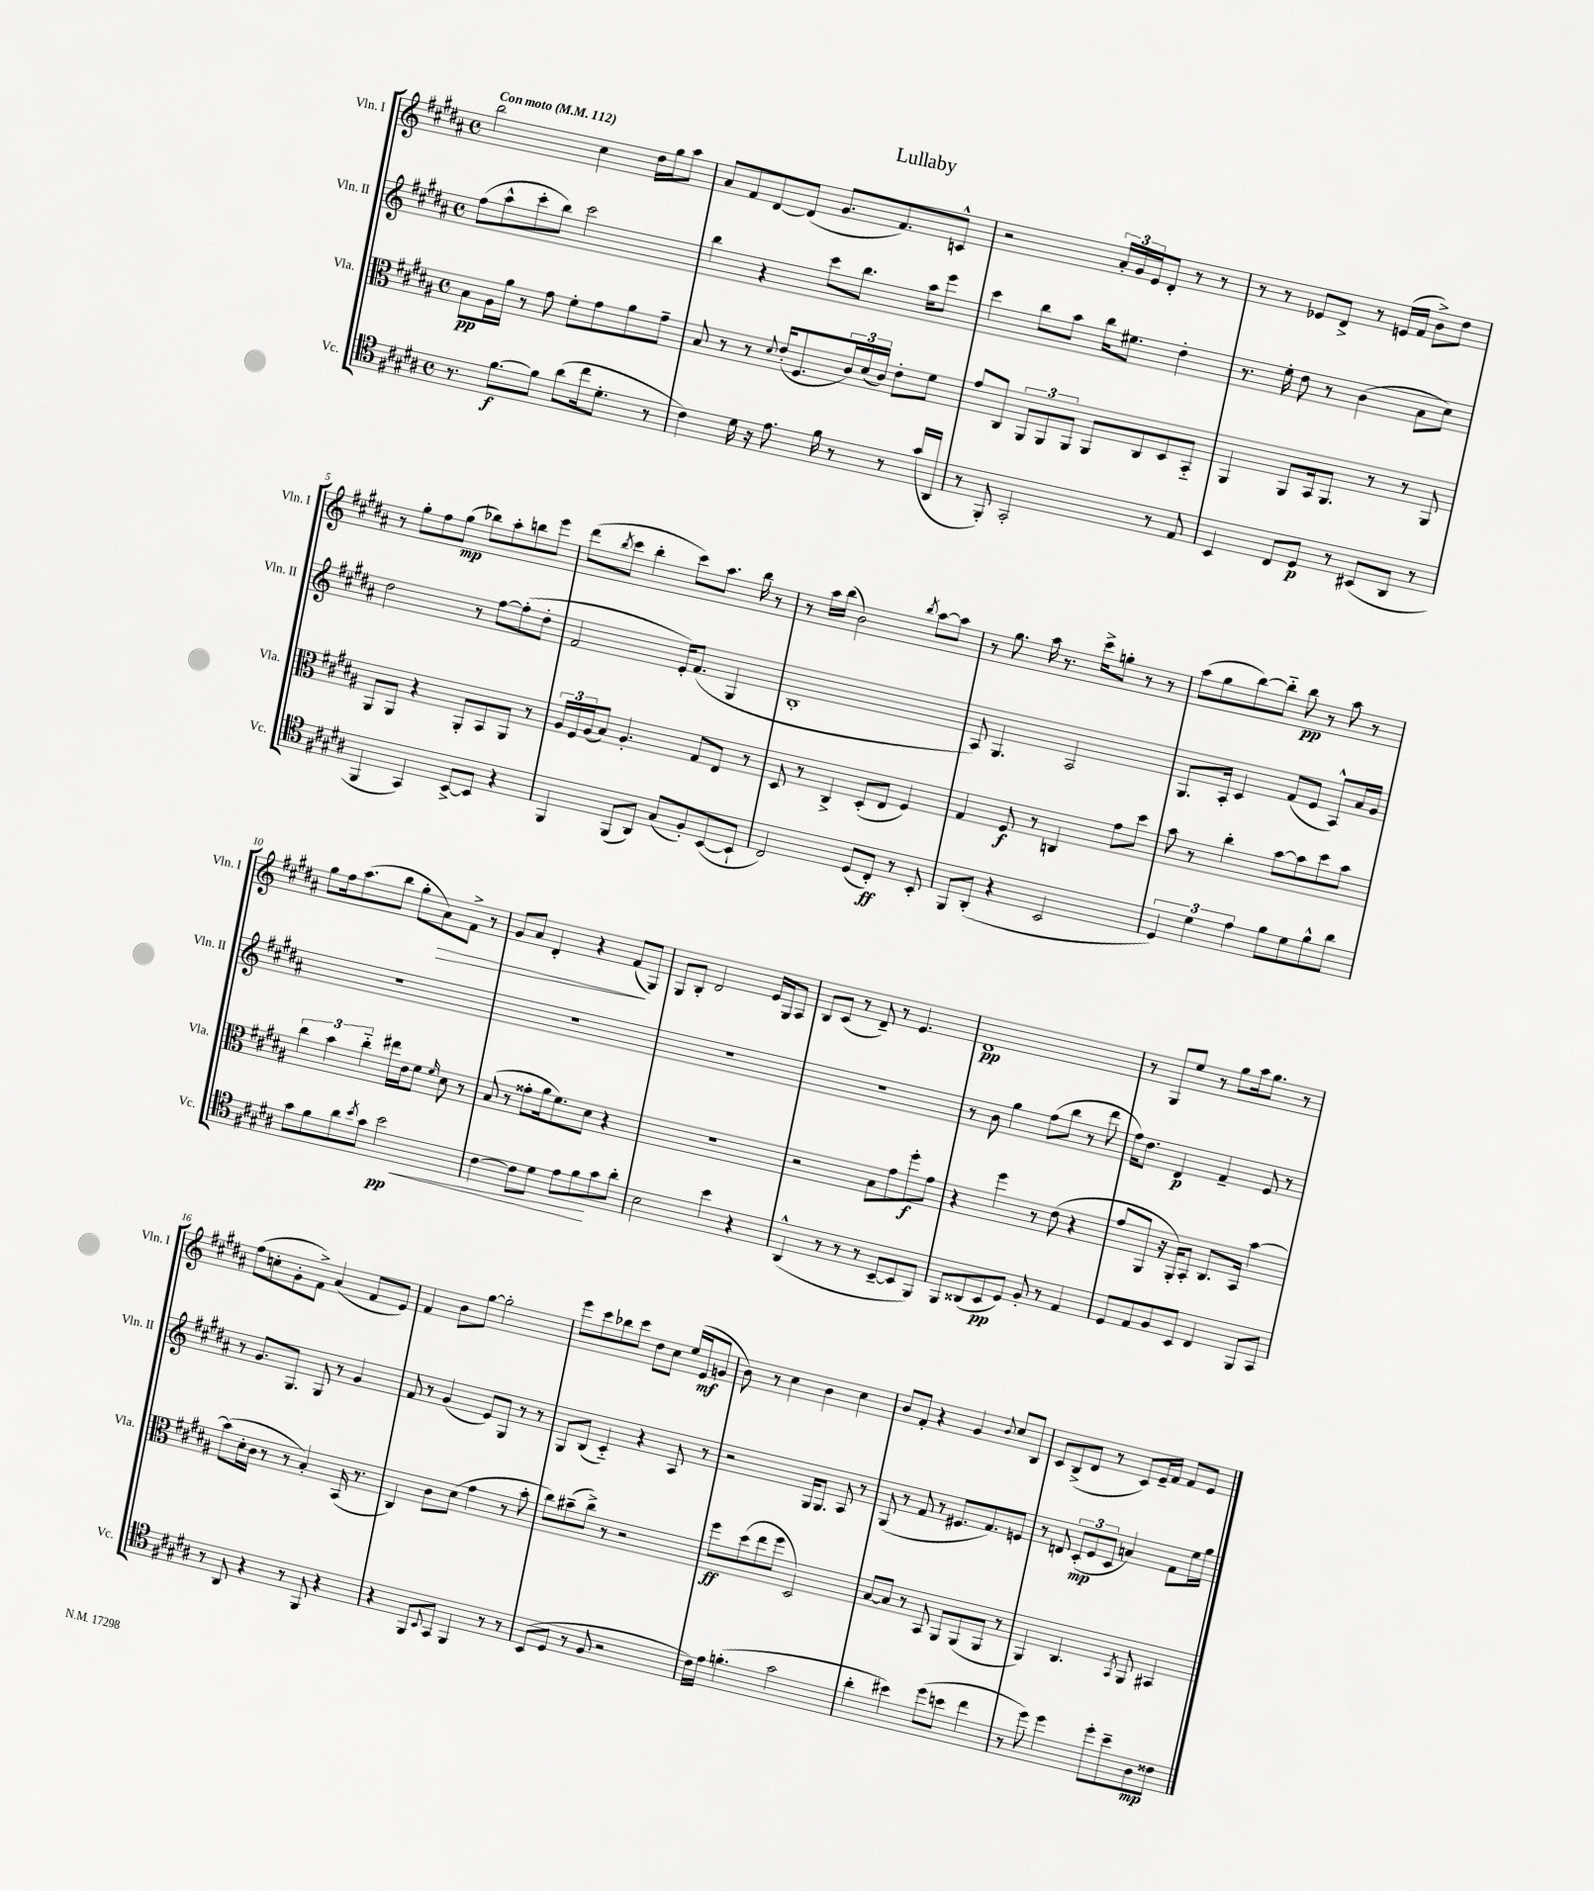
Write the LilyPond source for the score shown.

\header { title = "Lullaby" }
<<
\new StaffGroup <<
\new Staff = "s0" \with { instrumentName = "Vln. I" shortInstrumentName = "Vln. I" } {
    \clef treble \key b \major \defaultTimeSignature \time 4/4 \tempo "Con moto" 4 = 112
    b''2 cis''4 dis''16 gis''16 ais''8 |
    ais'8 fis'8 dis'8~ dis'8( gis'8. fis'8.) c'8-^ |
    r2 \tuplet 3/2 { ais'16-. gis'16 e'16 } dis'8-. r8 r8 |
    r8 r8 ees'8 dis'8-> r8 e'16( fis'16 b'8->) dis''8 |
    r8 gis''8-. fis''8 gis''8\mp( bes''8) ais''8-. b''8 e'''8 |
    dis'''8( \acciaccatura { b''8 } cis'''8 b''4-. cis'''8) ais''8. b''16 r8 |
    r8 ais''16 b''16( b'2) \acciaccatura { b''8 } ais''8~ ais''8 |
    r8 gis''8. ais''16 r8. cis'''16-> g''8-. r8 r8 |
    ais''8( gis''8 b''8~) b''8-_ b''8\pp r8 ais''8 r8 |
    gis''8 fis''16 ais''8.( b''8 gis''8-. ais'8\>) fis'8-> r8 |
    gis'8 ais'8 dis'4-. r4 fis'8\!( gis8) |
    gis8 b8-. dis'2 e'16 gis16 ais8 |
    b8 cis'8( r8 dis'8--) r8 e'4. |
    dis'1\pp |
    r8 gis8 e''8 r8 gis''8 ais''16 gis''8. r8 |
    fis''8( c''8-. gis'8-. fis'8->) ais'4( fis'8 e'8) |
    fis'4 b'8 gis''8~ gis''2-. |
    e'''8 cis'''8 bes''8 cis'''8 dis''8 cis''8 e''16( e'16\mf g'8 |
    b'8) r8 cis''4 b'4 cis''4 |
    b'8 fis'8-. r4 gis'4 \appoggiatura { b'8 } cis''8 b8 |
    cis'8 b8->( dis'8 r8 cis'8) e'16-- fis'16 fis'8 e'8 \bar "|." |
}
\new Staff = "s1" \with { instrumentName = "Vln. II" shortInstrumentName = "Vln. II" } {
    \clef treble \key b \major \defaultTimeSignature \time 4/4
    fis''8( ais''8-^ cis'''8-. b''8) cis'''2 |
    b''4 r4 cis'''8 b''8. ais''16 e'''8 |
    cis'''4 b''8 ais''8 b''16 eis''8. dis''4-. |
    r8. e''16-. dis''8 r8 b'4( ais'8 cis''8) |
    dis''2 r8 fis''8~ fis''8-.( dis''8-. |
    fis'2 e'16-.) fis'8.( gis4 |
    b1-. |
    ais8) gis4. ais2 |
    gis8. ais16-. cis'4 fis'8( e'8 ais8-^) ais'16 gis'16 |
    R1 |
    R1 |
    R1 |
    R1 |
    r8 b'8 gis''4 fis''8( b''8 r8 dis'''8 |
    fis''16) dis''8. dis'4\p fis'4-- e'8 r8 |
    r8 gis'8. gis8. gis8 r8 gis'4 |
    fis'8 r8 gis'4( e'8) gis8 r8 r8 |
    gis8 b8( cis'4-_) r4 ais8 r8 |
    r2 gis16 gis8. ais8 r8 |
    gis8( r8 fis'8 r8 eis'8. fis'8.) e'8 |
    r8 d'8 \tuplet 3/2 { cis'8-.\mp( e'8 cis'8 } a'4) fis'8 e''16 gis''16 \bar "|." |
}
\new Staff = "s2" \with { instrumentName = "Vla." shortInstrumentName = "Vla." } {
    \clef alto \key b \major \defaultTimeSignature \time 4/4
    b8\pp ais16 ais'16 r8 gis'8 fis'8-. gis'8 ais'8 gis'8-- |
    b8 r8 r8 \appoggiatura { dis'8 } e'16-.( fis8. \tuplet 3/2 { cis'16) dis'16( cis'16) } e'8-. fis'8 |
    gis'8 cis8 \tuplet 3/2 { ais,8 ais,8 ais,8 } ais,8 cis8 dis8 b,8-_ |
    ais,4 ais,8 b,16 ais,8. r8 r8 ais,8 |
    ais,8 ais,8 r4 ais,8-. b,8 ais,8 r8 |
    \tuplet 3/2 { ais16 fis16 ais16( } b8) ais4.-. gis8 e8 r8 |
    dis8 r8 cis4-> dis8-.( e8 fis4) |
    gis4 fis8\f r8 c4 gis'8 dis''8 |
    b'8 r8 cis''4-. b'8~ b'8 dis''8 b'8 |
    \tuplet 3/2 { cis''4 b'4 cis''4-_ } eis''16 e'16 fis'8 \grace { fis'16 } dis'8 r8 |
    b8( r8 gisis'8-. ais'16 fis'8.) dis'8 r4 |
    r1 |
    r2 b8 gis'8 fis''8-.\f gis'8 |
    r4 fis''4 r8 e'8( r4 |
    gis'8 ais,8 r16 ais,16-.) b,8-. cis8. b,16 b'4~ |
    b'8( dis'16-. cis'16 r8 r8 b4-.) b,16( r8. |
    cis4) cis'8 dis'8( gis'4 r8 b'8-. |
    cis''8) bis'8--( cis''8->) r8 r2 |
    fis''8\ff dis''8( e''8 fis''8 dis2) |
    b8~ b8 r8 b,8 ais,8 ais,8( ais,8 r8 |
    ais,4) cis4. \acciaccatura { b,8 } ais,8 bis,4 \bar "|." |
}
\new Staff = "s3" \with { instrumentName = "Vc." shortInstrumentName = "Vc." } {
    \clef tenor \key b \major \defaultTimeSignature \time 4/4
    r8. fis'8.~\f fis'8 ais'8( cis''16 dis'8.-. r8 |
    cis'4) dis'16 r16 e'8. fis'16 r8 r8 gis'16( ais,16 |
    r8 fis,8-.) gis,2-. r8 e8 |
    b,4 cis8 dis8\p r8 bis,8( ais,8 r8 |
    fis,4 gis,4) b,8~-> b,8 r4 |
    fis,4 fis,8( ais,8) gis8( fis8-.) b,8~( b,8-! |
    cis2) dis8( cis8-.\ff) r8 b,8-. |
    fis,8 ais,8-.( r4 b,2 |
    \tuplet 3/2 { dis4) dis'4 e'4 } fis'8 dis'8 fis'8-^ ais'8 |
    gis'8 fis'8 ais'8 \acciaccatura { b'8 } gis'8 b'2\pp\< |
    cis'4~ cis'8 dis'8 e'8 fis'8\! gis'8 ais'8-. |
    b2 b'4 r4 |
    ais,4-^( r8 r8 r8 b,8~-- b,8 fis,8) |
    fis,8 aisis,8( b,8\pp dis8) fis8-. r8 e4 |
    dis8 e8 fis8 b,8 cis4 fis,8 gis,8 |
    r8 ais,8 r4 r8 fis,8 r4 |
    r4 fis,8 \appoggiatura { b,8 } gis,8 fis,4 r8 r8 |
    b,8( dis8 r8 fis8 r2 |
    cis'16) e'16 f'4.-.( gis'2 |
    ais'4-. bis'4) dis''8( b'8 cis''4 |
    r8 dis''8) dis''4 dis''8-. b'8-- ais8\mp cisis'8 \bar "|." |
}
>>
>>
